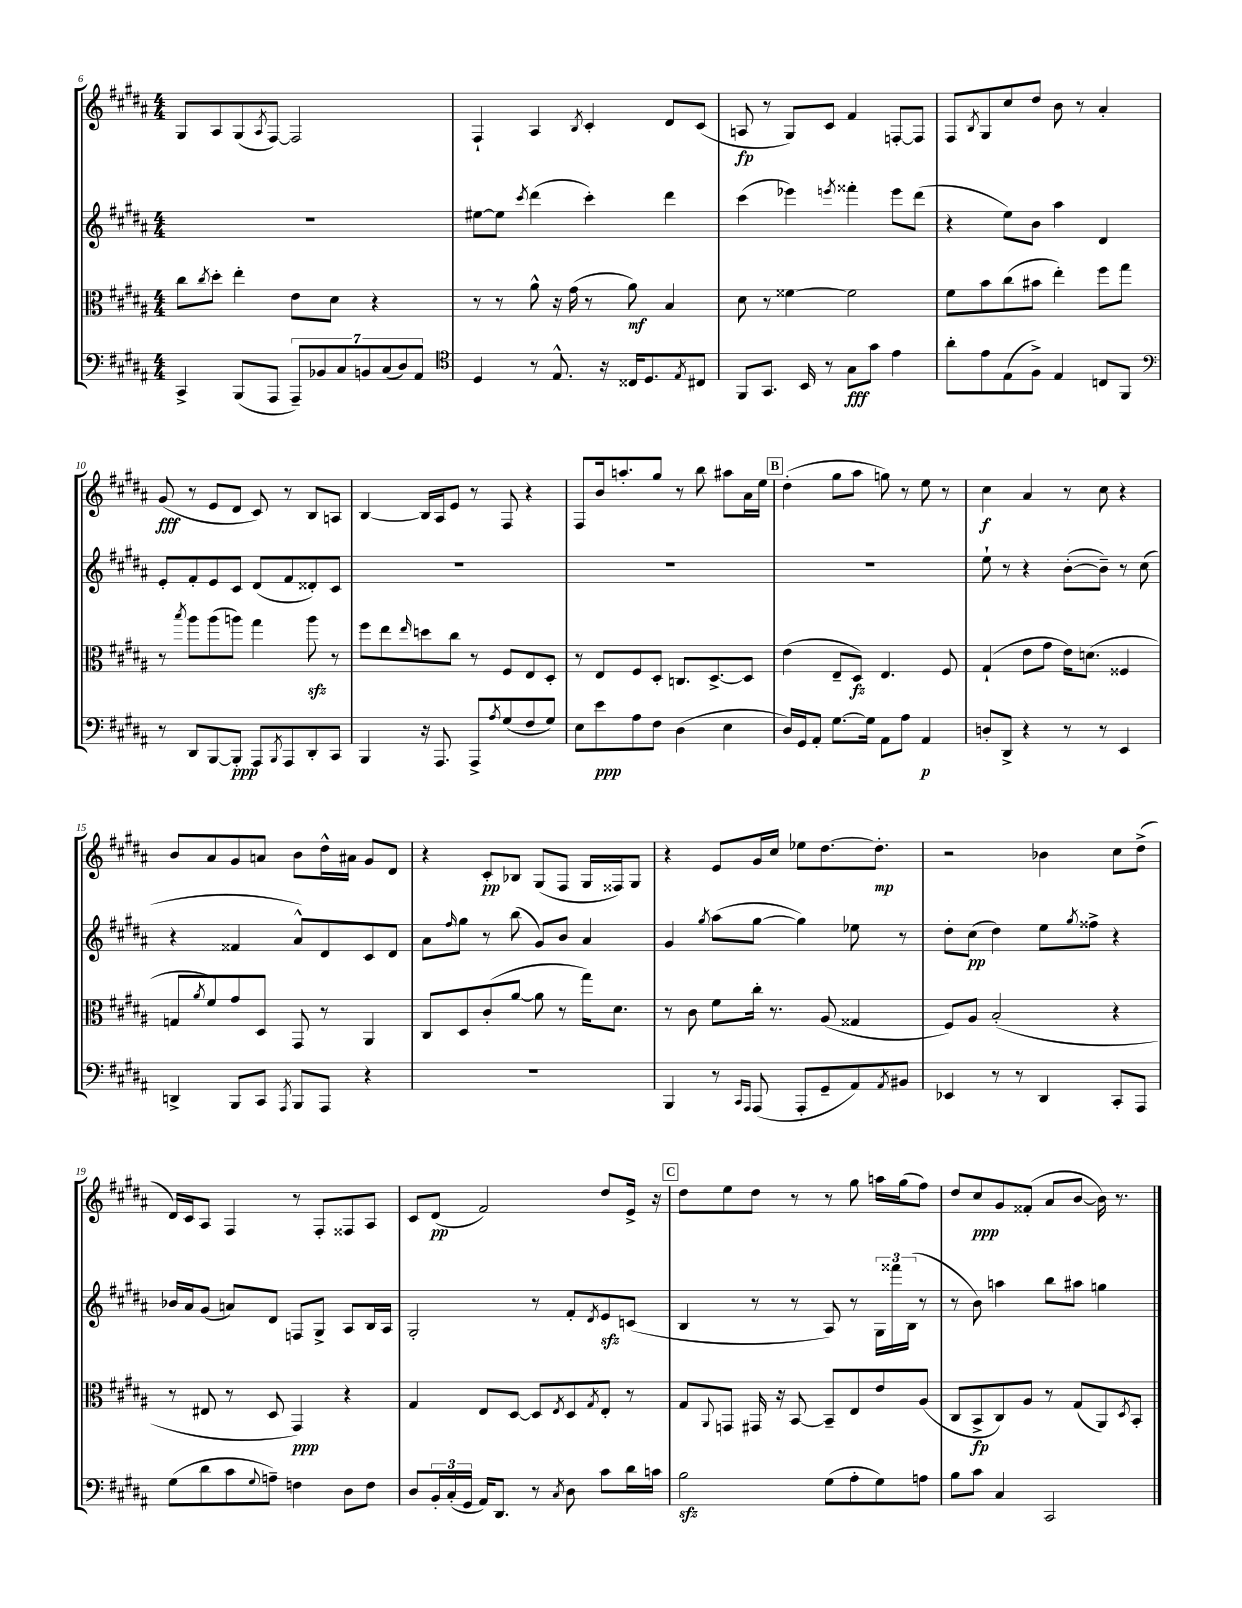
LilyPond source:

<<
\new StaffGroup <<
\new Staff = "s0" {
    \clef treble \key b \major \numericTimeSignature \time 4/4
    gis8 ais8 gis8( \acciaccatura { ais8 } fis8~) fis2 |
    fis4-! ais4 \acciaccatura { b8 } cis'4-. dis'8 cis'8( |
    a8\fp r8 gis8) cis'8 fis'4 f8~-. f8 |
    fis8 \acciaccatura { b8 } gis8 cis''8 dis''8 b'8 r8 ais'4-. |
    gis'8\fff( r8 e'8 dis'8 cis'8) r8 b8 a8 |
    b4~ b16 ais16 e'8 r8 fis8 r4 |
    fis8 b'16 a''8.-. gis''8 r8 b''8 ais''8 ais'16 e''16 |
    \mark \markup { \box "B" } dis''4-.( gis''8 ais''8 g''8) r8 e''8 r8 |
    cis''4\f ais'4 r8 cis''8 r4 |
    b'8 ais'8 gis'8 a'8 b'8 dis''16-^ ais'16 gis'8 dis'8 |
    r4 cis'8-.\pp bes8 gis8( fis8 gis16 fisis16) gis8 |
    r4 e'8 gis'16 cis''16 ees''8 dis''8.~ dis''8.-.\mp |
    r2 bes'4 cis''8 dis''8->( |
    dis'16) cis'16 ais8 fis4 r8 fis8-. fisis8 ais8 |
    cis'8 dis'8\pp( fis'2) dis''8 e'16-> r16 |
    \mark \markup { \box "C" } dis''8 e''8 dis''8 r8 r8 gis''8 a''16 gis''16( fis''8) |
    dis''8 cis''8\ppp gis'8 fisis'8-.( ais'8 b'8~ b'16) r8. \bar "|." |
}
\new Staff = "s1" {
    \clef treble \key b \major \numericTimeSignature \time 4/4
    R1 |
    eis''8~ eis''8 \acciaccatura { cis'''8 } dis'''4( cis'''4-.) dis'''4 |
    cis'''4( ees'''4) \acciaccatura { e'''8 } fisis'''4-. e'''8 dis'''8( |
    r4 e''8) b'8 ais''4 dis'4 |
    e'8-. fis'8-. e'8 cis'8 dis'8( fis'8 disis'8-.) cis'8 |
    R1 |
    R1 |
    \mark \markup { \box "B" } R1 |
    e''8-! r8 r4 b'8~-.( b'8--) r8 cis''8( |
    r4 fisis'4 ais'8-^) dis'8 cis'8 dis'8 |
    ais'8 \grace { fis''16 } gis''8 r8 b''8( gis'8) b'8 ais'4 |
    gis'4 \acciaccatura { gis''8 } ais''8( gis''8~ gis''4) ees''8 r8 |
    dis''8-. cis''8\pp( dis''4) e''8 \acciaccatura { gis''8 } fisis''8-> r4 |
    bes'16 ais'16 gis'8( a'8) dis'8 f8 gis8-> ais8 b16 ais16 |
    gis2-. r8 fis'8-. \acciaccatura { dis'8 } e'8\sfz c'8( |
    \mark \markup { \box "C" } b4 r8 r8 ais8) r8 \tuplet 3/2 { gis16 fisis'''16 b16( } r8 |
    r8 b'8) a''4 b''8 ais''8 g''4 \bar "|." |
}
\new Staff = "s2" {
    \clef alto \key b \major \numericTimeSignature \time 4/4
    cis''8 \acciaccatura { cis''8 } dis''8-. e''4-. e'8 dis'8 r4 |
    r8 r8 ais'8-^ r16 gis'16( r8 ais'8\mf) b4 |
    dis'8 r8 fisis'4~ fisis'2 |
    fis'8 b'8 cis''8( bis'8 e''4-.) fis''8 gis''8 |
    r8 \acciaccatura { b''8 } ais''8 ais''8( a''8) gis''4 a''8\sfz r8 |
    fis''8 e''8 \grace { e''16 } d''8 cis''8 r8 fis8 e8 dis8-. |
    r8 e8 fis8 dis8-. c8. dis8.~-> dis8 |
    \mark \markup { \box "B" } e'4( e8-- dis8\fz) e4. fis8 |
    gis4-!( e'8 gis'8 e'16) d'8.( fisis4 |
    g8 \acciaccatura { ais'8 } fis'8) gis'8 dis8 gis,8 r8 ais,4 |
    cis8 dis8 cis'8-.( ais'8~ ais'8 r8 gis''16) dis'8. |
    r8 cis'8 fis'8 cis''16-. r8. ais8( gisis4 |
    fis8) ais8 b2-.( r4 |
    r8 eis8 r8 dis8 gis,4\ppp) r4 |
    gis4 e8 dis8~ dis8 \acciaccatura { e8 } dis8 \acciaccatura { gis8 } e8-. r8 |
    \mark \markup { \box "C" } gis8 \appoggiatura { ais,8 } g,8 gis,16 r16 b,8~ b,8-- e8 e'8 ais8( |
    cis8 b,8->\fp cis8) ais8 r8 gis8( ais,8) \acciaccatura { dis8 } b,8-. \bar "|." |
}
\new Staff = "s3" {
    \clef bass \key b \major \numericTimeSignature \time 4/4
    cis,4-> b,,8( ais,,8 \tuplet 7/4 { ais,,8--) bes,8 cis8 b,8 cis8( dis8) ais,8 } |
    \clef tenor dis4 r8 e8.-^ r16 cisis16 dis8. \acciaccatura { e8 } cis8 |
    fis,8 gis,8. b,16 r8 gis8\fff gis'8 e'4 |
    ais'8-. e'8 e8( fis8->) e4 c8 fis,8 |
    \clef bass r8 dis,8 b,,8~ b,,8-.\ppp ais,,8 \acciaccatura { b,,8 } ais,,8 dis,8-. cis,8 |
    b,,4 r16 ais,,8. ais,,8-> \acciaccatura { ais8 } gis8( fis8 gis8) |
    e8 e'8\ppp ais8 fis8 dis4( e4 |
    \mark \markup { \box "B" } dis16) gis,16 ais,8-. gis8.~ gis16 ais,8 ais8 ais,4\p |
    d8-. dis,8-> r4 r8 r8 e,4 |
    d,4-> b,,8 cis,8 \acciaccatura { ais,,8 } b,,8 ais,,8 r4 |
    R1 |
    b,,4 r8 \grace { cis,16 ais,,16 } ais,,8( ais,,8-. gis,8-- ais,8) \acciaccatura { ais,8 } bis,8 |
    ees,4 r8 r8 dis,4 cis,8-. ais,,8 |
    gis8( dis'8 cis'8 \appoggiatura { gis8 } a8--) f4 dis8 f8 |
    dis8 \tuplet 3/2 { b,16-. cis16-.( gis,16 } ais,16) dis,8. r8 \acciaccatura { cis8 } dis8 cis'8 dis'16 c'16 |
    \mark \markup { \box "C" } b2\sfz gis8( ais8-. gis8) a8 |
    b8 cis'8 cis4 cis,2 \bar "|." |
}
>>
>>
\layout { \context { \Score currentBarNumber = #6 } }
